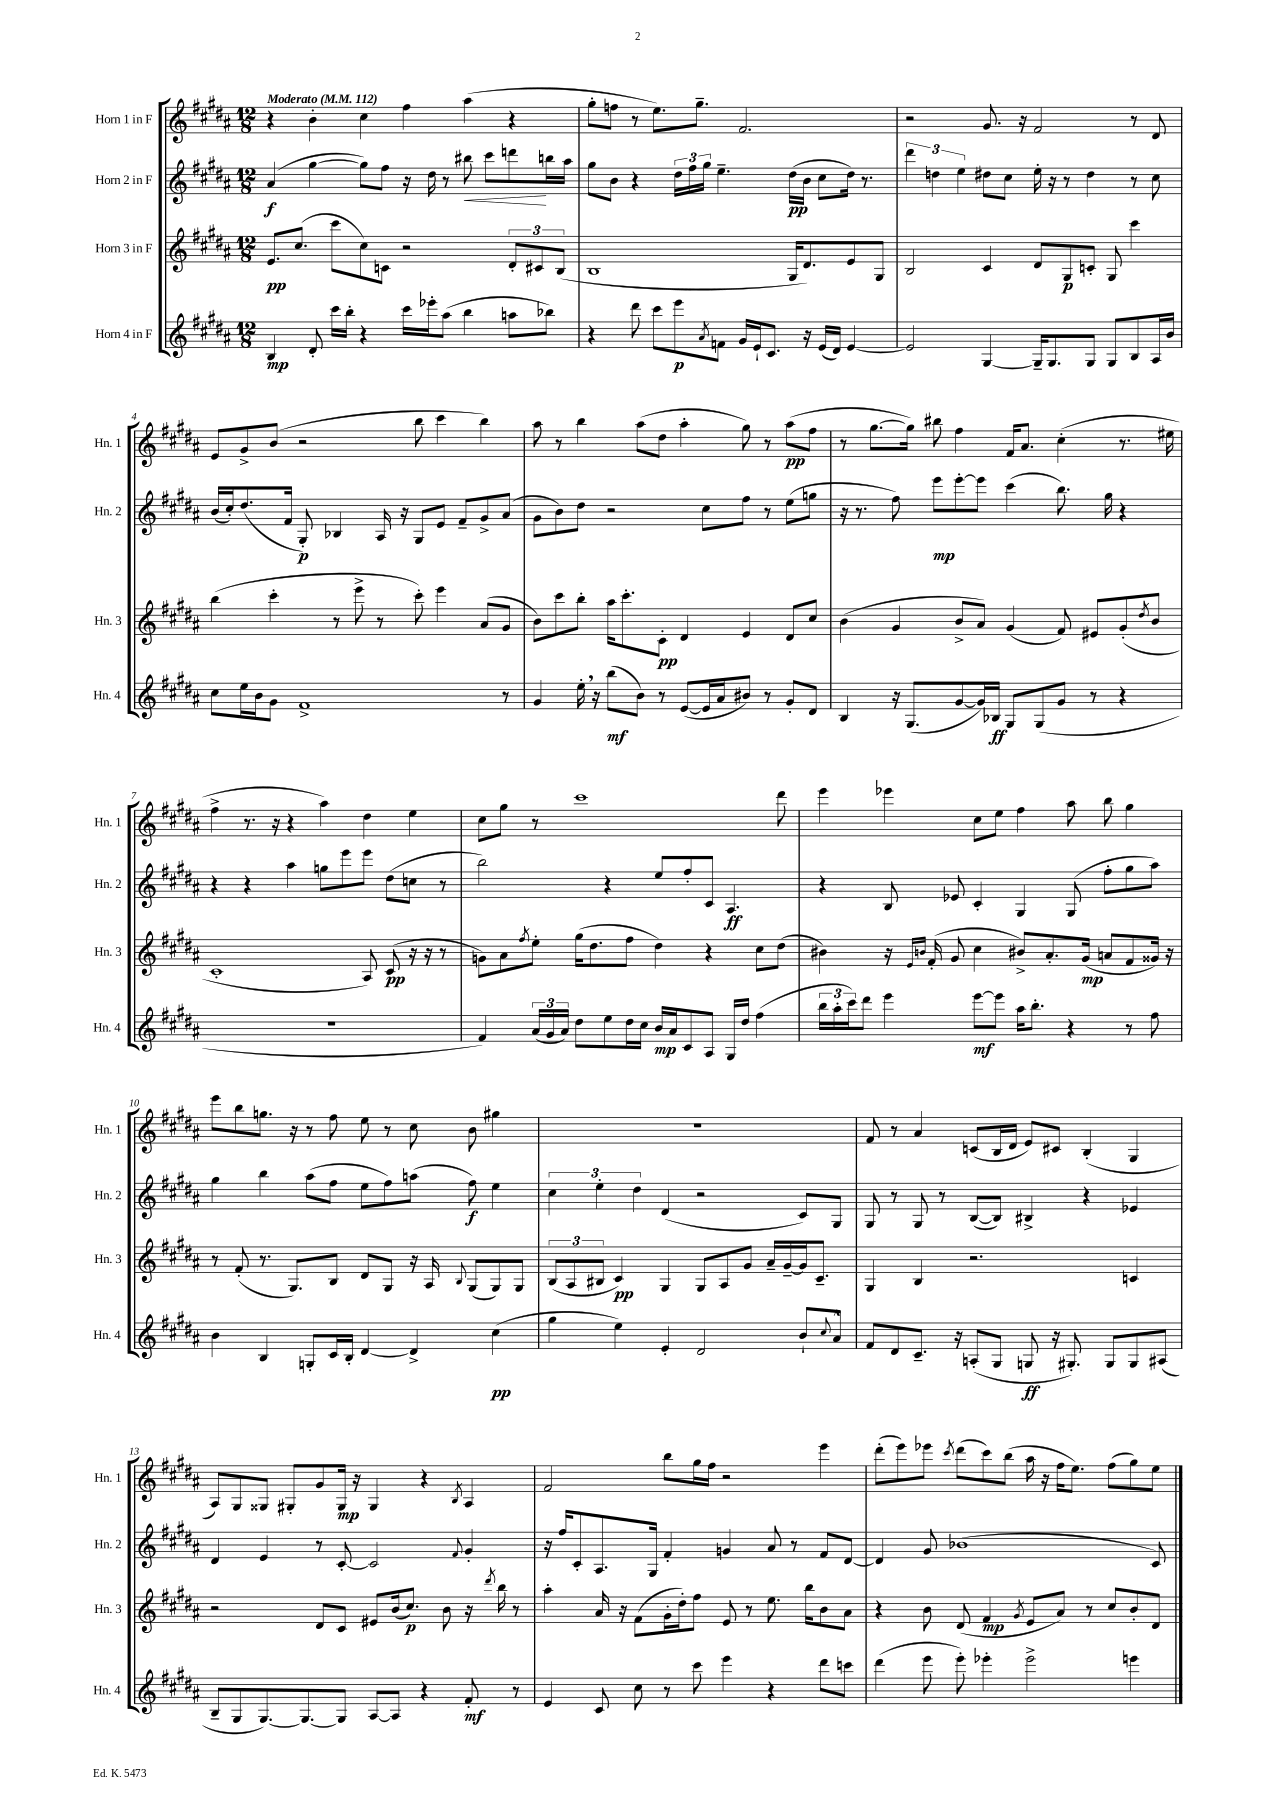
<<
\new StaffGroup <<
\new Staff = "s0" \with { instrumentName = "Horn 1 in F" shortInstrumentName = "Hn. 1" } {
    \clef treble \key b \major \numericTimeSignature \time 12/8 \tempo "Moderato" 4 = 112
    r4 b'4-. cis''4 fis''4 ais''4( r4 |
    gis''8-. f''8 r8 e''8.) gis''8.-- fis'2. |
    r2 gis'8. r16 fis'2 r8 dis'8 |
    e'8 gis'8-> b'8( r2 b''8 cis'''4 b''4) |
    ais''8 r8 b''4 ais''8( dis''8 ais''4-. gis''8) r8 ais''8\pp( fis''8 |
    r8 gis''8.~ gis''16) bis''8 fis''4 fis'16 ais'8. cis''4-.( r8. eis''16 |
    fis''4-> r8. r16 r4 ais''4) dis''4 e''4 |
    cis''8 gis''8 r8 cis'''1 dis'''8 |
    e'''4 ees'''4 cis''8 e''8 fis''4 ais''8 b''8 gis''4 |
    e'''8 b''8 g''8. r16 r8 fis''8 e''8 r8 cis''8 b'8 gis''4 |
    R1. |
    fis'8 r8 ais'4 c'8( b16 dis'16 e'8) cis'8 b4-.( gis4 |
    ais8) gis8 gisis8 gis8-. gis'8 gis16\mp r16 gis4 r4 \acciaccatura { b8 } ais4 |
    fis'2 b''8 gis''16 fis''16 r2 e'''4 |
    dis'''8-.( e'''8) ees'''8 \acciaccatura { cis'''8 } dis'''8( cis'''8) b''8( ais''16 r16 fis''16 e''8.) fis''8( gis''8) e''8 \bar "|." |
}
\new Staff = "s1" \with { instrumentName = "Horn 2 in F" shortInstrumentName = "Hn. 2" } {
    \clef treble \key b \major \numericTimeSignature \time 12/8
    ais'4\f( gis''4~ gis''8) fis''8 r16 dis''16 r8 bis''8\< cis'''8 d'''8\! b''16 ais''16 |
    gis''8 b'8 r4 \tuplet 3/2 { dis''16 fis''16 gis''16 } e''4.-- dis''16\pp( b'16 cis''8 dis''16) r8. |
    \tuplet 3/2 { dis'''4 d''4 e''4 } dis''8 cis''8 e''16-. r16 r8 dis''4 r8 cis''8 |
    b'16( cis''16-.) dis''8.( fis'16 gis8-.\p) bes4 ais16 r16 gis8 e'8 fis'8-- gis'8-> ais'8( |
    gis'8 b'8) dis''8 r2 cis''8 fis''8 r8 e''8( g''8 |
    r16 r8. fis''8) e'''8\mp e'''8~-. e'''8 cis'''4( b''8.) gis''16 r4 |
    r4 r4 ais''4 g''8 e'''8 e'''8 dis''8( c''8 r8 |
    b''2) r4 e''8 fis''8-. cis'8 ais4.\ff |
    r4 b8 ees'8 cis'4-. gis4 gis8( fis''8-. gis''8 ais''8) |
    gis''4 b''4 ais''8( fis''8 e''8 fis''8) a''8( fis''8\f) e''4 |
    \tuplet 3/2 { cis''4 e''4-. dis''4 } dis'4( r2 cis'8) gis8 |
    gis8 r8 gis8 r8 b8~( b8) bis4-> r4 ees'4 |
    dis'4 e'4 r8 cis'8~-. cis'2 \appoggiatura { fis'8 } gis'4-. |
    r16 fis''16 cis'8-. ais8. gis16 fis'4-. g'4 ais'8 r8 fis'8 dis'8~ |
    dis'4 gis'8 bes'1( cis'8) \bar "|." |
}
\new Staff = "s2" \with { instrumentName = "Horn 3 in F" shortInstrumentName = "Hn. 3" } {
    \clef treble \key b \major \numericTimeSignature \time 12/8
    e'8.\pp cis''8.( cis'''8 cis''8) c'8 r2 \tuplet 3/2 { dis'8-. cis'8 b8( } |
    b1 gis16 dis'8.) e'8 gis8 |
    b2 cis'4 dis'8 gis8\p c'8-. gis8 cis'''4 |
    b''4( cis'''4-. r8 e'''8-> r8 cis'''8-.) e'''4 ais'8( gis'8 |
    b'8) cis'''8 b''8-. ais''16 cis'''8.-. cis'8-.\pp dis'4 e'4 dis'8 cis''8 |
    b'4( gis'4 b'8-> ais'8) gis'4( fis'8) eis'8 gis'8-.( \acciaccatura { dis''8 } b'8 |
    cis'1-. ais8) cis'8\pp( r16 r16 r8 |
    g'8) ais'8 \acciaccatura { fis''8 } e''8-. gis''16( dis''8. fis''8 dis''4) r4 cis''8 dis''8( |
    bis'4) r16 \grace { e'16 b'16 } fis'16-.( gis'8 cis''4 bis'8->) ais'8.-. gis'16\mp( a'8 fis'8 gisis'16) r16 |
    r8 fis'8-.( r8. gis8.) b8 dis'8 gis8 r16 ais16 \appoggiatura { b8 } gis8( gis8) gis8 |
    \tuplet 3/2 { b8( ais8 bis8 } cis'4\pp) gis4 gis8 ais8 gis'8 ais'16-- gis'16~-- gis'16 cis'8.-- |
    gis4 b4 r2. c'4 |
    r2 dis'8 cis'8 eis'8 b'16( cis''8.\p) b'8 r16 \acciaccatura { dis'''8 } b''16 r8 |
    ais''4-. ais'16 r16 fis'8( gis'16-. dis''16-.) fis''8 e'8 r8 e''8. b''16 b'8 ais'8 |
    r4 b'8 dis'8( fis'4\mp \acciaccatura { gis'8 } e'8 ais'8) r8 cis''8 b'8-. dis'8 \bar "|." |
}
\new Staff = "s3" \with { instrumentName = "Horn 4 in F" shortInstrumentName = "Hn. 4" } {
    \clef treble \key b \major \numericTimeSignature \time 12/8
    b4\mp dis'8-. cis'''16 b''16-. r4 cis'''16 ees'''16-. ais''8( b''4 a''8 bes''8) |
    r4 dis'''8 cis'''8 e'''8\p \acciaccatura { ais'8 } f'8 gis'16 e'16-! cis'8. r16 e'16( dis'16) e'4~ |
    e'2 gis4~ gis16-- gis8. gis8 gis8 b8 ais16 b'16 |
    cis''8 e''16 b'16 gis'8 fis'1-> r8 |
    gis'4 e''16-. \breathe r16 b''8\mf( b'8) r8 e'8~( e'16 ais'16 bis'8) r8 gis'8-. dis'8 |
    b4 r16 gis8.( gis'8~ gis'16) bes16\ff gis8 gis8( gis'8 r8 r4 |
    R1. |
    fis'4) \tuplet 3/2 { ais'16( gis'16 ais'16) } dis''8 e''8 dis''16 cis''16 b'16\mp ais'16 cis'8 ais8 gis16 dis''16 fis''4( |
    \tuplet 3/2 { b''16 ais''16-. cis'''16) } dis'''8 e'''4 e'''8~\mf e'''8 ais''16 b''8.-. r4 r8 fis''8 |
    b'4 b4 g8-. cis'16 b16-. dis'4~ dis'4-> cis''4\pp( |
    gis''4 e''4) e'4-. dis'2 b'8-! \appoggiatura { cis''8 } ais'8-^ |
    fis'8 dis'8 cis'8.-- r16 a8-.( gis8 g8\ff r16 gis8.-.) gis8 gis8 ais8( |
    b8-- gis8 gis8.~) gis8.~ gis8 ais8~ ais8 r4 fis'8-.\mf r8 |
    e'4 cis'8 cis''8 r8 cis'''8 e'''4 r4 dis'''8 c'''8 |
    dis'''4( e'''8 e'''8-.) ees'''4-. ees'''2-> e'''4 \bar "|." |
}
>>
>>
